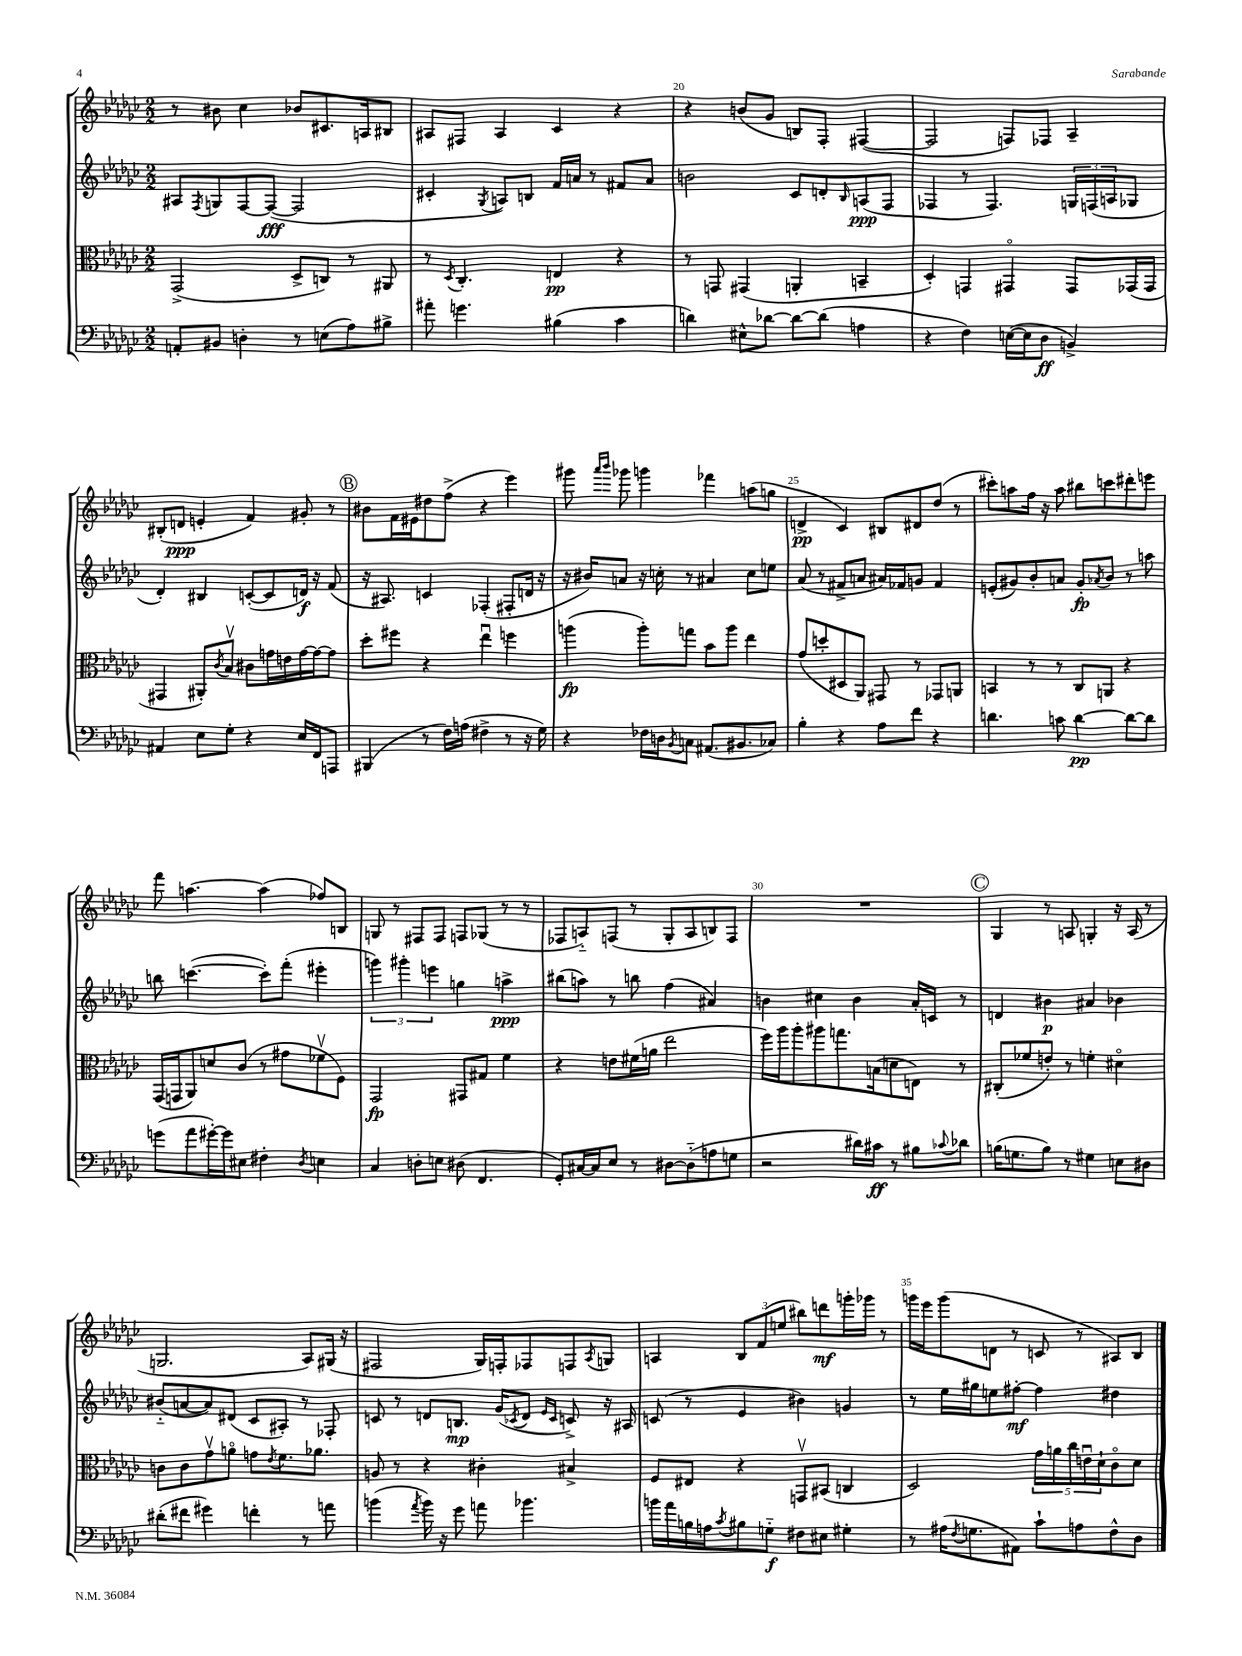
<<
\new StaffGroup <<
\new Staff = "s0" {
    \clef treble \key ges \major \numericTimeSignature \time 2/2
    r8 bis'8 ces''4 bes'8 cis'8. a16 bis8 |
    ais8 fis8 ais4 ces'4 r4 |
    r4 b'8( ges'8 b8) f8-. fis4~( |
    fis2 f8) fes8 aes4-- |
    bis8-.( d'8\ppp e'4-. f'4) gis'8-. r8 |
    \mark \markup { \circle "B" } bis'8 f'16 eis'16 dis''8 f''8->( r4 ees'''4) |
    gis'''8 \grace { aes'''16 bes'''16 } ges'''8 g'''4 fes'''4 a''8( g''8 |
    d'4->\pp ces'4) bis8 dis'8 des''8( r8 |
    cis'''8-.) a''8 f''16 r16 a''8 bis''8 c'''8 dis'''8-. e'''8 |
    f'''8 a''4.~ a''4( fes''8) b8 |
    g8 r8 fis8 fis8 f8 ges8( r8 r8 |
    fes8 a8-_) f8( r8 ges8-. a8 b8) f8 |
    R1 |
    \mark \markup { \circle "C" } ges4 r8 a8 g4-. r16 a16( r8 |
    g2. aes8) gis16( r16 |
    fis2 ges16) f16-. fes8 f8 \acciaccatura { aes8 } g8 |
    a4 \tuplet 3/2 { bes8 f'8( e''8 } bis''8) d'''8\mf g'''16-. ges'''16 r8 |
    g'''16 ees'''16 g'''8( d'8 r8 c'8 r8 ais8) bes8 \bar "|." |
}
\new Staff = "s1" {
    \clef treble \key ges \major \numericTimeSignature \time 2/2
    ais8 \acciaccatura { f8 } g8 f8~ f8~\fff( f2 |
    cis'4-. \acciaccatura { ges8 } a8) b8 f'16 a'16 r8 fis'8 a'8 |
    b'2 ces'8 d'8-. \grace { bes16 } a8\ppp( f8 |
    fes4 r8 fes4.) \tuplet 3/2 { g16 f16( a16 } ges8 |
    des'4-.) bis4 c'8~-.( c'8 d'16\f) r16 f'8( |
    \mark \markup { \circle "B" } r16 ais8.) c'4 fes4-.( fis8-. d'16 r16 |
    r16 bis'16) a'8 r16 c''16-. r8 ais'4 c''8 e''8 |
    aes'8( r8 fis'8-> a'8 ais'16) fes'16 g'8 fes'4 |
    e'8-.( gis'8) bes'8-. a'8 gis'8-.\fp \acciaccatura { aes'8 } bes'8 r8 a''8 |
    b''8 c'''4.~( c'''8-.) f'''8-.( eis'''4-. |
    \tuplet 3/2 { g'''4) gis'''4-. e'''4 } g''4 a''4->\ppp |
    bis''8( a''8) r8 b''8 f''4( ais'4) |
    b'4 cis''4 b'4 aes'16-. c'16 r8 |
    \mark \markup { \circle "C" } d'4 bis'4\p ais'4 bes'4 |
    bis'8-_( a'8~ a'8) dis'8( ces'8 ais8-.) r8 fes8-. |
    c'8 r8 d'8 b8.\mp ges'16( \acciaccatura { ces'8 } d'8 \grace { ees'16 ces'16 } c'8->) r16 ais16 |
    c'8( r8 ees'4 bis'4) g'4 |
    r8 ees''16 gis''16 e''8 fis''8~-.\mf fis''4 dis''4 \bar "|." |
}
\new Staff = "s2" {
    \clef alto \key ges \major \numericTimeSignature \time 2/2
    ges,2->( des8-> c8) r8 ais,8 |
    r8 \acciaccatura { des8 } ces4.-. e4\pp r4 |
    r8 g,8 gis,4( a,4-. b,4-- |
    des4-.) g,4 gis,4\flageolet gis,8 ges,16( ges,16 |
    gis,4 ais,8-.) \acciaccatura { ces'8 } bes8\upbow cis'8 g'16 e'16 g'16~ g'16~ g'8 |
    \mark \markup { \circle "B" } des''8-. fis''8 r4 ees''4\downbow f''4 |
    a''4\fp( a''8-.) g''8 bes'8 a''8 ees''4 |
    ges'8( d''8-. dis8 aes,8) gis,8 r8 ges,8 a,8 |
    b,4 r8 r8 ces8 a,8 r4 |
    ges,16( g,16 aes,8) d'8 ces'8( r8 gis'8 fes'8\upbow f8) |
    ges,2\fp gis,8 gis8 f'4 |
    r4 e'8 fis'16( a'16 ees''2 |
    f''16) aes''16 aes''8-. ais''8 g''8. b16( d'8 e8) r8 |
    \mark \markup { \circle "C" } cis8-.( fes'8 e'8-.) r8 f'4-. dis'4\flageolet |
    c'8 c'8 ges'8\upbow a'8\flageolet g'8 \acciaccatura { ees'8 } f'8. aes'8. |
    a8 r8 r4 cis'4-. bis4-> |
    f8 eis8 r4 g,8\upbow bis,8( c4 |
    des2) \tuplet 5/4 { ges'16 a'16 ces''16 e'16\downbow des'16-! } ces'8\flageolet des'8 \bar "|." |
}
\new Staff = "s3" {
    \clef bass \key ges \major \numericTimeSignature \time 2/2
    a,8-. bis,8 d4-. r8 e8( aes8) bis8-> |
    ais'8-. g'4. bis4( ces'4 |
    d'4) eis8-^ des'8~ des'8~ des'8( a4 |
    r4 f4) e16~( e16 des8\ff b,4->) |
    ais,4 ees8 ges8-. r4 ees16 f,16 a,,8 |
    \mark \markup { \circle "B" } bis,,4( r8 f16) a16( fis4-> r8 r16 ges16) |
    r4 fes16 d16 \acciaccatura { bes,8 } c8 ais,8.( bis,8. ces8) |
    bes4-. r4 aes8 f'8 r4 |
    d'4. c'8 d'4~\pp d'8~ d'8 |
    g'8( aes'8 gis'16~-.) gis'16 eis8 fis4-. \acciaccatura { des8 } e4 |
    ces4 d8-. e8 dis8( f,4. |
    ges,8-.) cis16~ cis16 ees8 r8 dis8~ dis8-_( a8 g8 |
    r2 dis'16) cis'16\ff r8 bis8 \appoggiatura { ces'8 } des'8 |
    \mark \markup { \circle "C" } b16( g8. b8) r8 gis4 e8 dis8 |
    dis'8-.( fis'8 gis'4) f'4-. r8 a'8 |
    b'4( \acciaccatura { aes'8 } b'16) r16 ges'8 a'8 bes'4. |
    b'16 aes'16 b16 a16 \acciaccatura { ces'8 } bis8 g8-_\f fis8 eis8 gis4-. |
    r8 ais16( \acciaccatura { f8 } g8. ais,8) ces'8-! a8 f8-^ des8 \bar "|." |
}
>>
>>
\layout { \context { \Score currentBarNumber = #18 \override BarNumber.break-visibility = ##(#f #t #t) barNumberVisibility = #(every-nth-bar-number-visible 5) } }
